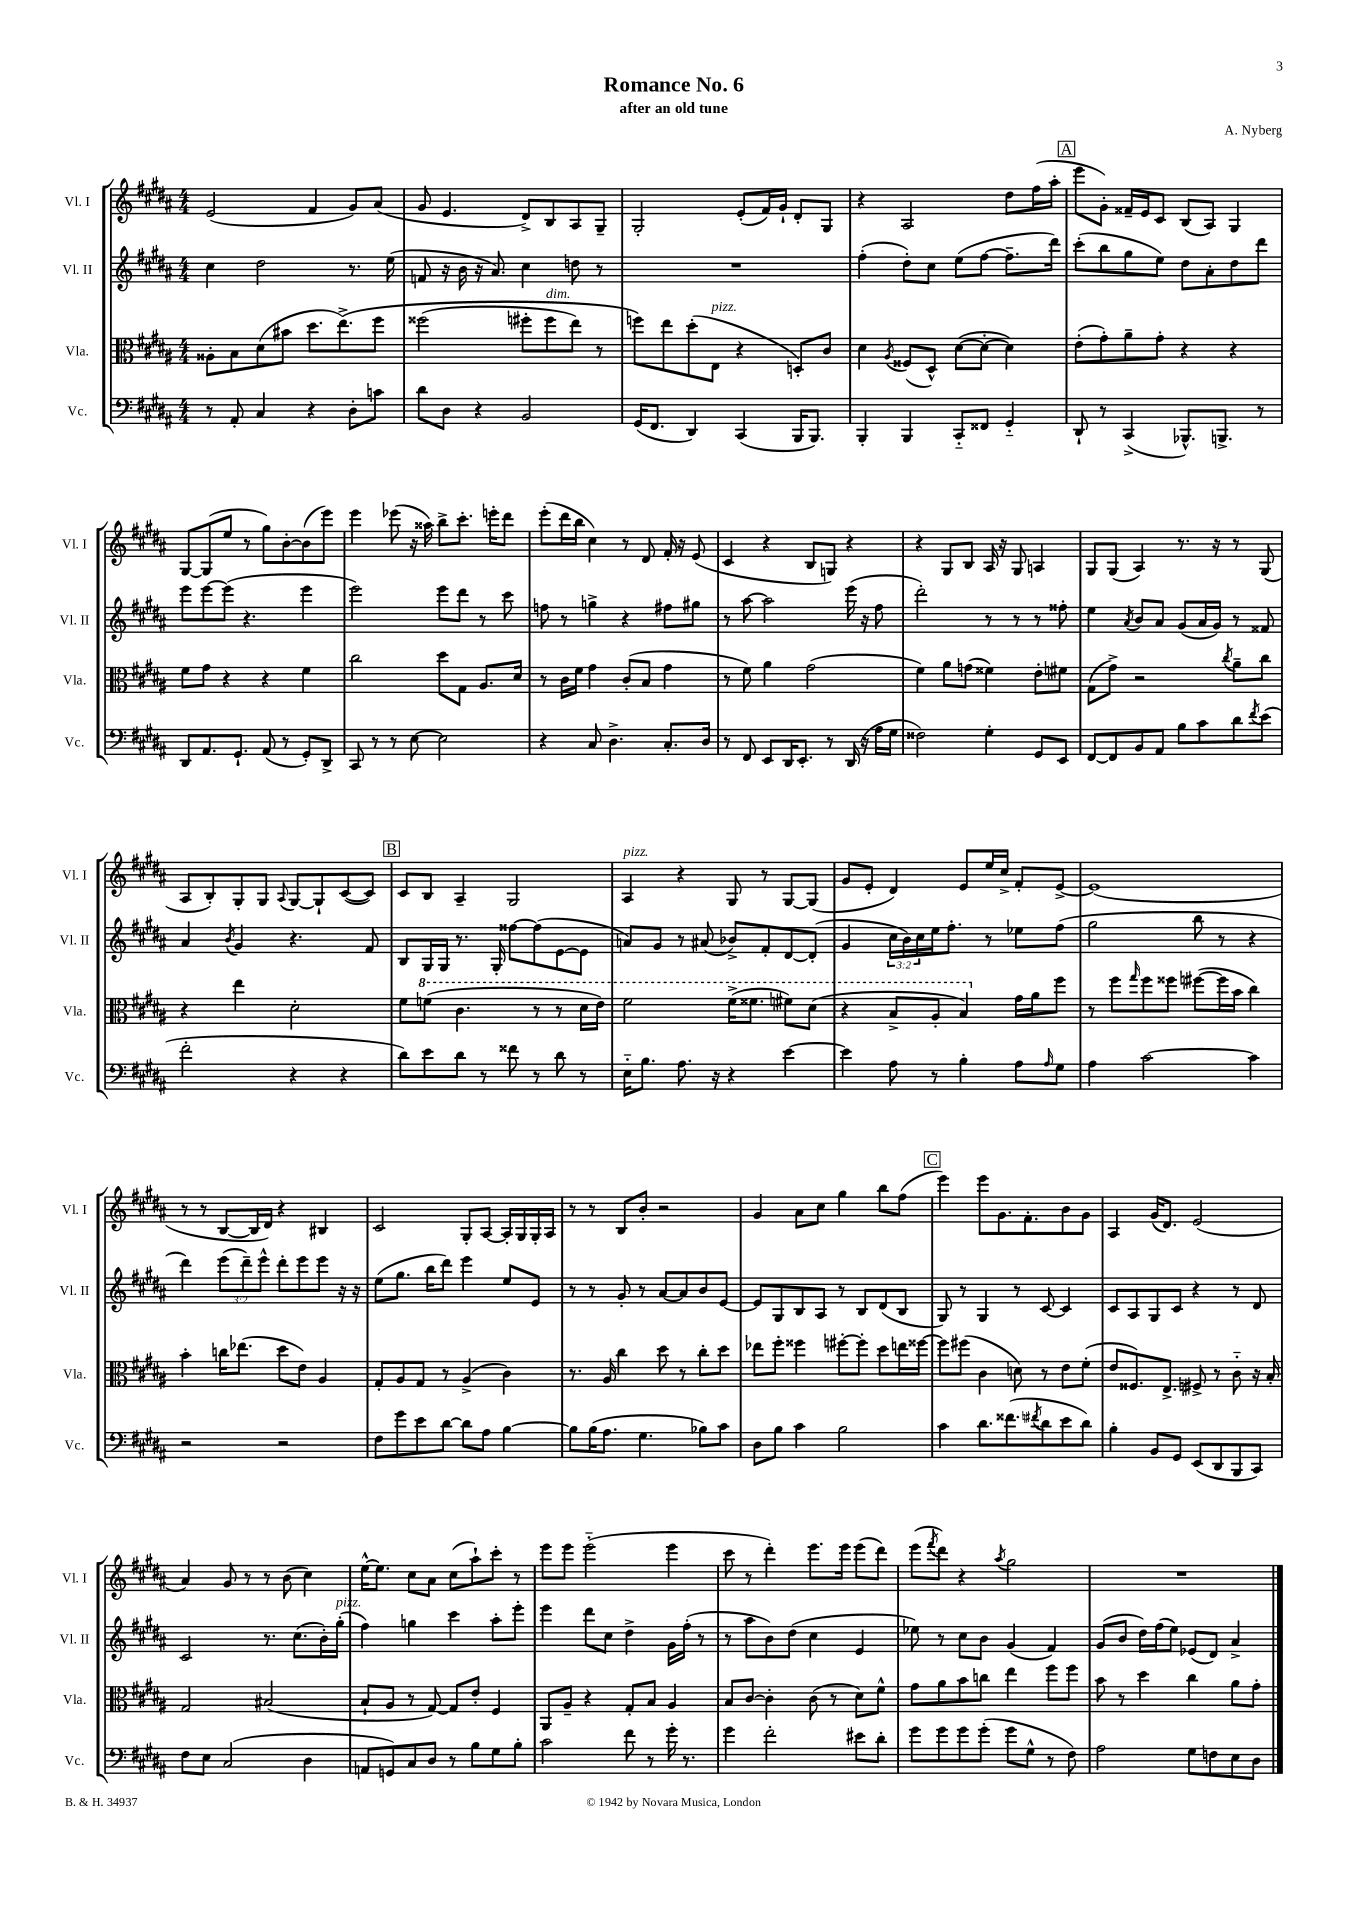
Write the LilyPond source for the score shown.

\header { title = "Romance No. 6" composer = "A. Nyberg" subtitle = "after an old tune" }
<<
\new StaffGroup <<
\new Staff = "s0" \with { instrumentName = "Vl. I" shortInstrumentName = "Vl. I" } {
    \clef treble \key b \major \numericTimeSignature \time 4/4
    e'2( fis'4 gis'8) ais'8( |
    gis'8 e'4. dis'8->) b8 ais8 gis8-- |
    gis2-. e'8-.( fis'16) gis'16-! dis'8-. gis8 |
    r4 ais2 dis''8 fis''16( ais''16-. |
    \mark \markup { \box "A" } e'''8 gis'8-.) fisis'16-- e'16 cis'8 b8( ais8) gis4 |
    gis8~ gis8( e''8 r8 gis''8) b'8~-. b'8( e'''8) |
    e'''4 ees'''8( r16 aisis''16) b''8-> cis'''8.-. e'''16-. dis'''8 |
    e'''8-.( dis'''16 b''16 cis''4) r8 dis'8 fis'16-. r16 e'8( |
    cis'4 r4 b8 g8) r4 |
    r4 gis8 b8 ais16 r16 gis8 a4 |
    gis8 gis8( ais4) r8. r16 r8 gis8( |
    ais8 b8-.) gis8-. gis8 \appoggiatura { ais8 } gis8~ gis8-! cis'8~( cis'8) |
    \mark \markup { \box "B" } cis'8 b8 ais4-- gis2 |
    ais4^\markup { \italic "pizz." } r4 gis8 r8 gis8~ gis8( |
    gis'8 e'8-. dis'4) e'8 e''16 cis''16-> fis'8-. e'8~-> |
    e'1( |
    r8 r8 b8~ b16 dis'16) r4 bis4 |
    cis'2 gis8-. ais8~ ais16-. gis16 gis16-. ais16 |
    r8 r8 b8 b'8-. r2 |
    gis'4 ais'8 cis''8 gis''4 b''8 fis''8( |
    \mark \markup { \box "C" } e'''4) e'''8 gis'8. fis'8.-. b'8 gis'8 |
    ais4 gis'16( dis'8.) e'2( |
    ais'4) gis'8 r8 r8 b'8( cis''4) |
    e''16~-^ e''8. cis''8 ais'8 cis''8( ais''8-!) cis'''8-. r8 |
    e'''8 e'''8 e'''2-_( e'''4 |
    cis'''8 r8 dis'''4-.) e'''8. e'''16 e'''8( dis'''8) |
    e'''8( \acciaccatura { fis'''8 } dis'''8) r4 \acciaccatura { ais''8 } gis''2 |
    R1 \bar "|." |
}
\new Staff = "s1" \with { instrumentName = "Vl. II" shortInstrumentName = "Vl. II" } {
    \clef treble \key b \major \numericTimeSignature \time 4/4 \override Staff.TupletNumber.text = #tuplet-number::calc-fraction-text
    cis''4 dis''2 r8. e''16( |
    f'8 r16 b'16 r16 ais'8.) cis''4 d''8 r8 |
    R1 |
    fis''4-.( dis''8-.) cis''8 e''8( fis''8~ fis''8.-- dis'''16) |
    \mark \markup { \box "A" } cis'''8-.( b''8 gis''8 e''8) dis''8 ais'8-. dis''8 dis'''8 |
    e'''8 e'''8~ e'''8( r4. e'''4 |
    e'''2) e'''8 dis'''8 r8 cis'''8 |
    f''8 r8 g''4-> r4 fis''8 gis''8 |
    r8 ais''8~ ais''2 e'''16( r16 fis''8 |
    dis'''2-.) r8 r8 r8 fisis''8-. |
    e''4 \acciaccatura { ais'8 } b'8 ais'8 gis'8( ais'16 gis'16) r8 fisis'8 |
    ais'4 \acciaccatura { b'8 } gis'4 r4. fis'8 |
    \mark \markup { \box "B" } b8 gis16 gis16 r8. gis16-. fisis''8~ fisis''8( e'8~ e'8 |
    a'8) gis'8 r8 ais'8( bes'8->) fis'8-. dis'8~ dis'8-.( |
    gis'4 \tuplet 3/2 { cis''16 b'16) cis''16 } e''16 fis''8.-. r8 ees''8 fis''8( |
    gis''2 b''8 r8 r4 |
    dis'''4) \tuplet 3/2 { e'''8( dis'''8--) e'''8-^ } dis'''8-. e'''8 e'''8 r16 r16 |
    e''8( gis''8. b''16 dis'''8) e'''4 e''8 e'8 |
    r8 r8 gis'8-. r8 ais'8~ ais'8 b'8 e'8~ |
    e'8 gis8 b8 ais8 r8 b8 dis'8( b8 |
    \mark \markup { \box "C" } gis8) r8 gis4 r8 cis'8~ cis'4 |
    cis'8 ais8 gis8 cis'8 r4 r8 dis'8 |
    cis'2 r8. cis''8.( b'16-.) gis''16-.^\markup { \italic "pizz." }( |
    fis''4) g''4 cis'''4 ais''8-. e'''8-. |
    e'''4 dis'''8 cis''8 dis''4-> gis'16 fis''16-.( r8 |
    r8 ais''8 b'8) dis''8( cis''4 e'4 |
    ees''8) r8 cis''8 b'8 gis'4( fis'4) |
    gis'8( b'8 dis''16) fis''16( e''8) ees'8( dis'8) ais'4-> \bar "|." |
}
\new Staff = "s2" \with { instrumentName = "Vla." shortInstrumentName = "Vla." } {
    \clef alto \key b \major \numericTimeSignature \time 4/4
    aisis8-. b8 dis'8( bis'8 dis''8. e''8.->)\( fis''8 |
    fisis''2( fis''8-. fis''8^\markup { \italic "dim." } e''8) r8 |
    f''8\) e''8 dis''8-.( e8^\markup { \italic "pizz." } r4 d8-.) cis'8 |
    dis'4 \acciaccatura { ais8 } fisis8( dis8-^) dis'8~( dis'8~-. dis'4) |
    \mark \markup { \box "A" } e'8-.( gis'8-.) ais'8-- gis'8-. r4 r4 |
    fis'8 gis'8 r4 r4 fis'4 |
    cis''2 dis''8 gis8 ais8. dis'16 |
    r8 cis'16 fis'16 gis'4 cis'8-.( b8 gis'4 |
    r8 fis'8) ais'4 gis'2( |
    fis'4) ais'8 g'8( fisis'4) e'8-. fis'8 |
    gis8( gis'8->) r2 \acciaccatura { cis''8 } ais'8-- cis''8 |
    r4 e''4 dis'2-. |
    \mark \markup { \box "B" } fis'8 \ottava #1 f''8( cis''4. r8 r8 dis''16 e''16) |
    fis''2 fis''16->( fisis''8. fis''8) dis''8( |
    r4 b'8-> ais'8-. b'4) \ottava #0 gis'16 ais'16 fis''8 |
    r8 fis''8 \grace { gis''16 } fis''8 fisis''8 fis''8~( fis''16 b'16 cis''4) |
    b'4-. c''16 ees''8.( dis''8 e'8) ais4 |
    gis8-. ais8 gis8 r8 ais4->( cis'4) |
    r8. ais16 cis''4 dis''8 r8 cis''8-. dis''8 |
    ees''8 fis''8-. fisis''4 fis''8~-. fis''8-. dis''8 e''16 fisis''16~ |
    \mark \markup { \box "C" } fisis''8 fis''8( cis'4 d'8) r8 e'8 fis'8-.( |
    e'8 fisis8.) e8.-> fis8-> r8 cis'8-_ r16 b16-. |
    gis2 bis2( |
    b8-! ais8 r8 gis8~) gis8 e'8-. fis4 |
    ais,8 ais8-- r4 gis8-. b8 ais4 |
    b8 cis'8~ cis'4-. cis'8( r8 dis'8) fis'8-^ |
    gis'8 ais'8 b'8 c''8 e''4 fis''8 fis''8 |
    b'8 r8 dis''4 cis''4 ais'8 gis'8-. \bar "|." |
}
\new Staff = "s3" \with { instrumentName = "Vc." shortInstrumentName = "Vc." } {
    \clef bass \key b \major \numericTimeSignature \time 4/4
    r8 ais,8-. cis4 r4 dis8-. c'8 |
    dis'8 dis8 r4 b,2 |
    gis,16( fis,8. dis,4) cis,4( b,,16 b,,8.) |
    b,,4-. b,,4 cis,8-_ fisis,8 gis,4-_ |
    \mark \markup { \box "A" } dis,8-! r8 cis,4->( bes,,8.-^) b,,8.-> r8 |
    dis,8 ais,8. gis,8.-! ais,8( r8 gis,8-.) dis,8-> |
    cis,8 r8 r8 e8~ e2 |
    r4 cis8 dis4.-> cis8.-. dis16 |
    r8 fis,8 e,8 dis,16 e,8.-. r8 dis,16( r16 ais16 gis16 |
    fisis2) gis4-. gis,8 e,8 |
    fis,8~ fis,8 b,8 ais,8 b8 cis'8 dis'8 \acciaccatura { fis'8 } e'8( |
    fis'2-. r4 r4 |
    \mark \markup { \box "B" } dis'8) e'8 dis'8 r8 fisis'8 r8 dis'8 r8 |
    e16-_ b8. ais8. r16 r4 e'4~ |
    e'4 ais8 r8 b4-. ais8 \grace { ais16 } gis8 |
    ais4 cis'2~ cis'4 |
    r2 r2 |
    fis8 gis'8 e'8 dis'8~ dis'8 ais8 b4~ |
    b8 b16( ais8. gis4. bes8) cis'8 |
    dis8 b8 cis'4 b2 |
    \mark \markup { \box "C" } cis'4 dis'8. fisis'8.( \acciaccatura { fis'8 } dis'8 e'8 dis'8) |
    b4-. b,8 gis,8 e,8( dis,8 b,,8 cis,8) |
    fis8 e8 cis2( dis4 |
    a,8 g,8) cis8 dis8 r8 b8 gis8 b8-. |
    cis'2 fis'8 r8 gis'16-. r8. |
    gis'4 fis'2-. eis'8 dis'8-. |
    gis'8 gis'8 gis'8 gis'8-.( gis'8 gis8-^ r8 fis8) |
    ais2 gis8 f8 e8 dis8 \bar "|." |
}
>>
>>
\layout { \context { \Score \remove "Bar_number_engraver" } }
